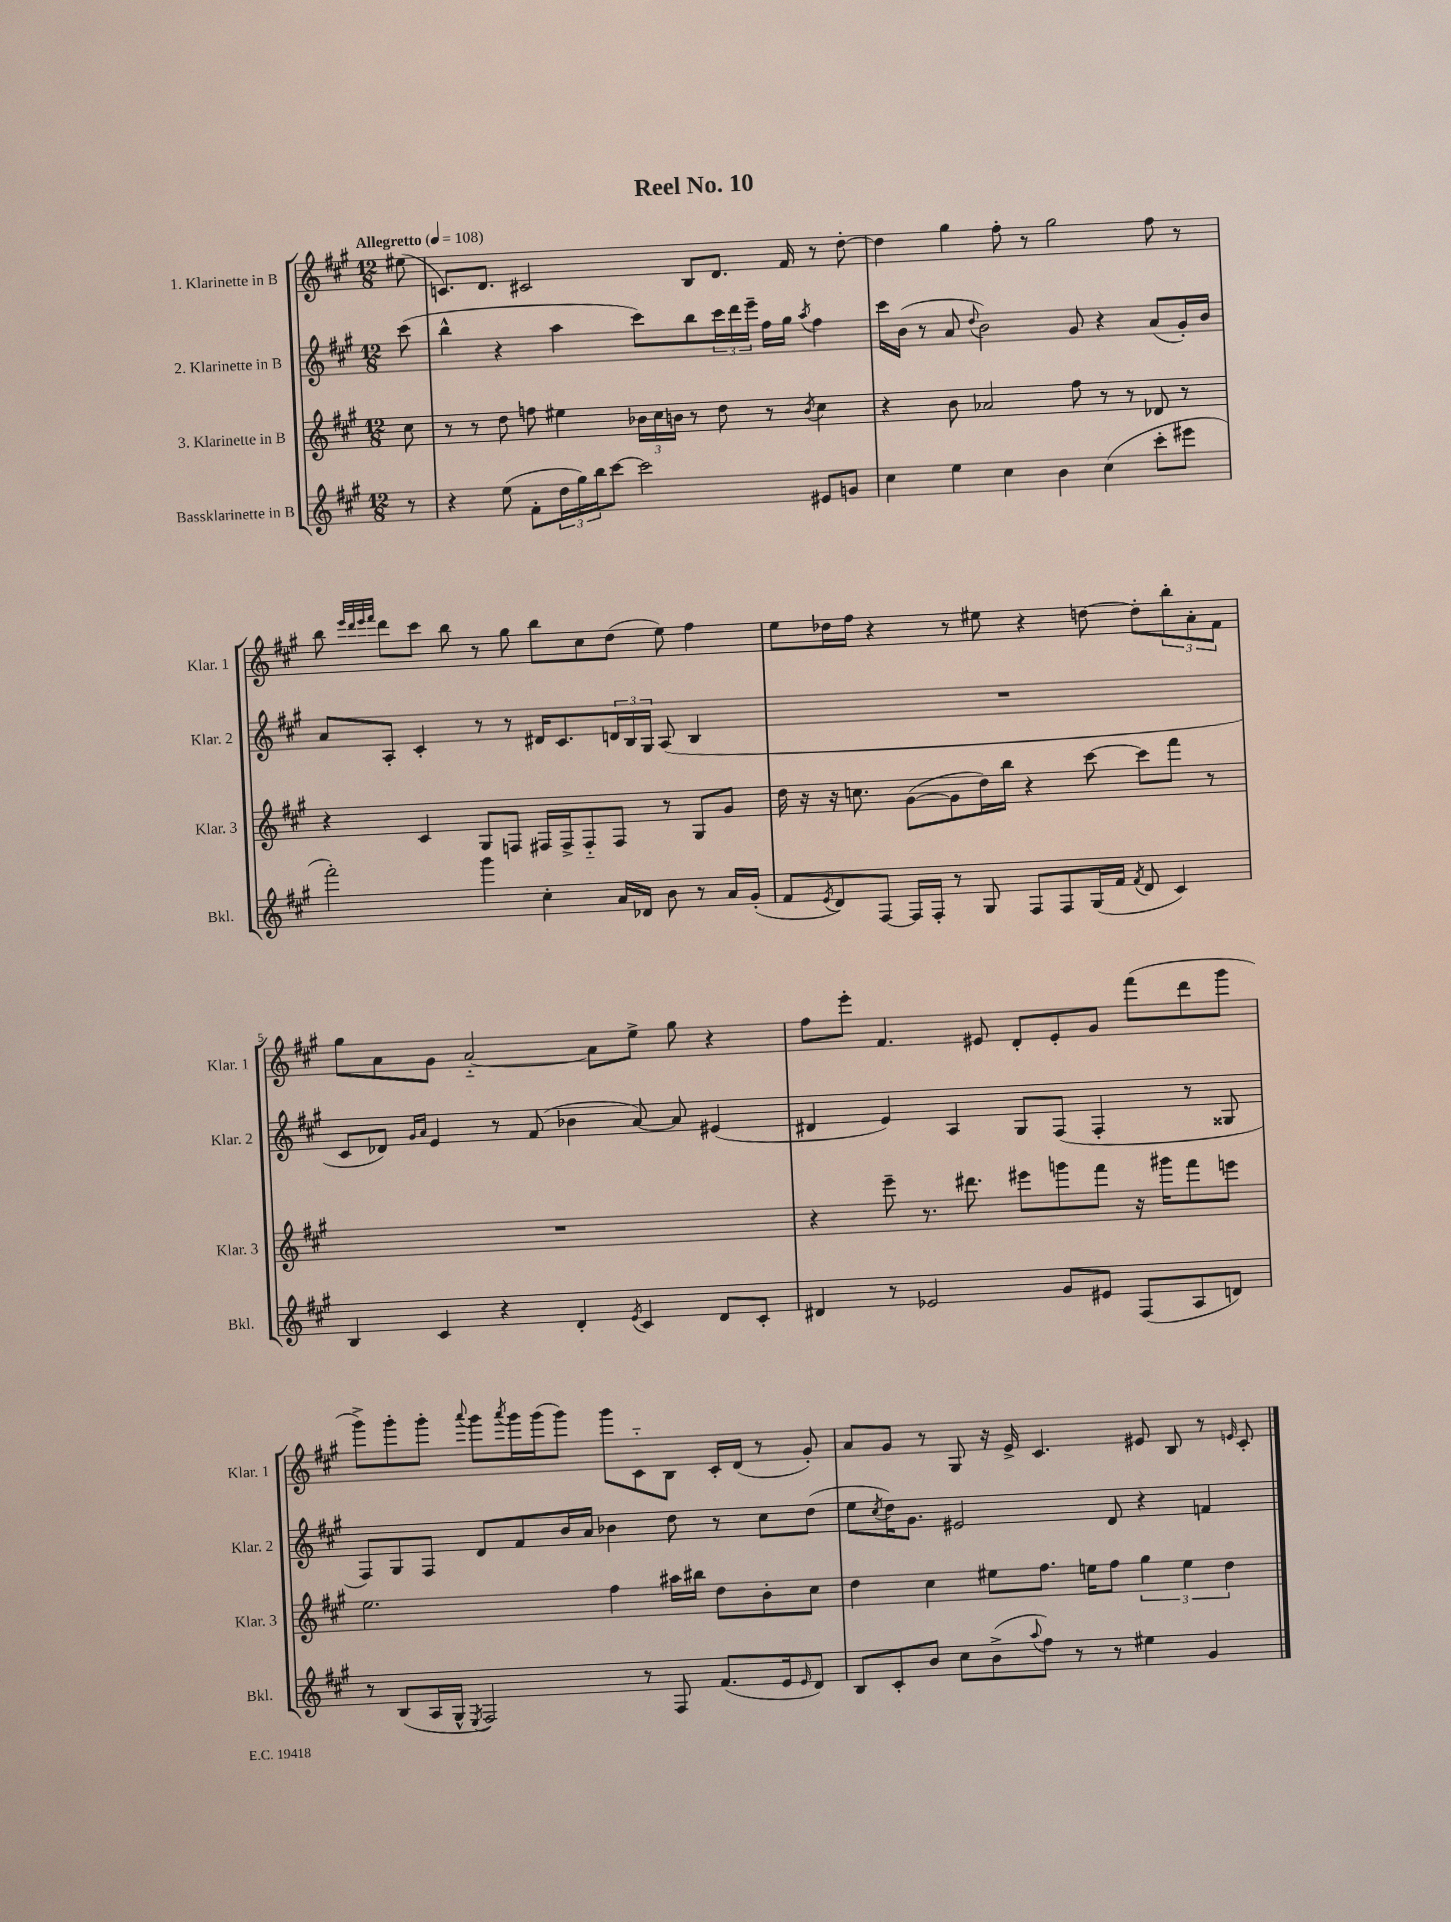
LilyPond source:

\header { title = "Reel No. 10" }
<<
\new StaffGroup <<
\new Staff = "s0" \with { instrumentName = "1. Klarinette in B" shortInstrumentName = "Klar. 1" } {
    \clef treble \key a \major \numericTimeSignature \time 12/8 \partial 8 \tempo "Allegretto" 4 = 108
    eis''8( |
    c'8.) d'8. cis'2 b8 d'8. fis'16 r8 d''8~-. |
    d''4 gis''4 fis''8-. r8 gis''2 fis''8 r8 |
    b''8 \grace { e'''32 d'''32 e'''32 fis'''32 } d'''8 cis'''8 b''8 r8 gis''8 b''8 cis''8 d''8( e''8) fis''4 |
    e''8 des''16 fis''16 r4 r8 eis''8 r4 d''8~ d''8-. \tuplet 3/2 { b''8-. a'8-. fis'8 } |
    gis''8 a'8 gis'8 a'2~-_ a'8 e''8-> gis''8 r4 |
    fis''8 e'''8-. fis'4. eis'8 d'8-. eis'8-. gis'8 fis'''8( d'''8 gis'''8 |
    gis'''8->) gis'''8-. gis'''8-. \appoggiatura { a'''8 } gis'''8 \acciaccatura { a'''8 } gis'''16 gis'''16( gis'''8) gis'''8 cis'8-_ b8 cis'16-. d'16( r8 gis'8-.) |
    a'8 gis'8 r8 gis8 r16 e'16-> cis'4. eis'8 b8 r8 \grace { e'16 } cis'8-. \bar "|." |
}
\new Staff = "s1" \with { instrumentName = "2. Klarinette in B" shortInstrumentName = "Klar. 2" } {
    \clef treble \key a \major \numericTimeSignature \time 12/8 \partial 8
    cis'''8( |
    b''4-^ r4 a''4 cis'''8) b''8 \tuplet 3/2 { cis'''16 d'''16 e'''16-- } fis''16 gis''16 \acciaccatura { a''8 } fis''4 |
    cis'''16 b'16( r8 a'8 \appoggiatura { d''8 } b'2) gis'8 r4 a'8( gis'16-.) b'16 |
    a'8 a8-. cis'4-. r8 r8 dis'16 cis'8. \tuplet 3/2 { d'16 b16 gis16 } a8( b4 |
    R1. |
    cis'8 des'8) \grace { gis'16 a'16 } e'4 r8 fis'8( bes'4 a'8~) a'8 eis'4( |
    dis'4 e'4) a4 gis8 fis8( fis4-. r8 gisis8 |
    fis8) gis8 fis8 d'8 fis'8 b'16 a'16 bes'4 d''8 r8 cis''8 d''8( |
    e''8 \acciaccatura { cis''8 } d''16) gis'8. eis'2 d'8 r4 f'4 \bar "|." |
}
\new Staff = "s2" \with { instrumentName = "3. Klarinette in B" shortInstrumentName = "Klar. 3" } {
    \clef treble \key a \major \numericTimeSignature \time 12/8 \partial 8
    cis''8 |
    r8 r8 d''8 f''8 eis''4 \tuplet 3/2 { bes'16 cis''16 b'16 } r8 d''8 r8 \acciaccatura { b'8 } cis''4 |
    r4 b'8 aes'2 fis''8 r8 r8 des'8 r8 |
    r4 cis'4 gis8 f8 fis16 fis16-> fis8-_ fis8 r8 gis8 gis'8 |
    d''16 r16 r16 c''8. gis'8~( gis'8 d''16) b''16 r4 cis'''8~ cis'''8 fis'''8 r8 |
    R1. |
    r4 e'''8-- r8. dis'''8. eis'''8 g'''8 fis'''8 r16 gis'''16 fis'''8 e'''8 |
    e''2. fis''4 ais''16 bis''16 d''8 b'8-. cis''8 |
    d''4 cis''4 eis''8 fis''8. e''16 fis''8 \tuplet 3/2 { gis''4 e''4 d''4 } \bar "|." |
}
\new Staff = "s3" \with { instrumentName = "Bassklarinette in B" shortInstrumentName = "Bkl." } {
    \clef treble \key a \major \numericTimeSignature \time 12/8 \partial 8
    r8 |
    r4 e''8( fis'8-. \tuplet 3/2 { d''16 gis''16) b''16 } cis'''8~ cis'''2 eis'8 g'8 |
    cis''4 e''4 cis''4 b'4 cis''4( cis'''8-. eis'''8 |
    fis'''2-.) gis'''4 cis''4-. a'16 des'16 b'8 r8 a'16 gis'16-.( |
    fis'8 \acciaccatura { e'8 } d'8) fis8~ fis16 fis16-. r8 gis8 fis8 fis8 gis16( fis'16 \acciaccatura { fis'8 } d'8 cis'4) |
    b4 cis'4 r4 d'4-. \acciaccatura { e'8 } cis'4 d'8 cis'8-. |
    dis'4 r8 ees'2 gis'8 eis'8 fis8( a8 d'8) |
    r8 b8( a16 gis16-^ \acciaccatura { e8 } fis2) r8 fis8 fis'8.( e'16 \grace { e'16 } d'8) |
    b8 cis'8-. b'8 cis''8 b'8->( \appoggiatura { a''8 } fis''8) r8 r8 eis''4 gis'4 \bar "|." |
}
>>
>>
\layout { \context { \Score \override BarNumber.break-visibility = ##(#f #t #t) barNumberVisibility = #(every-nth-bar-number-visible 5) } }
